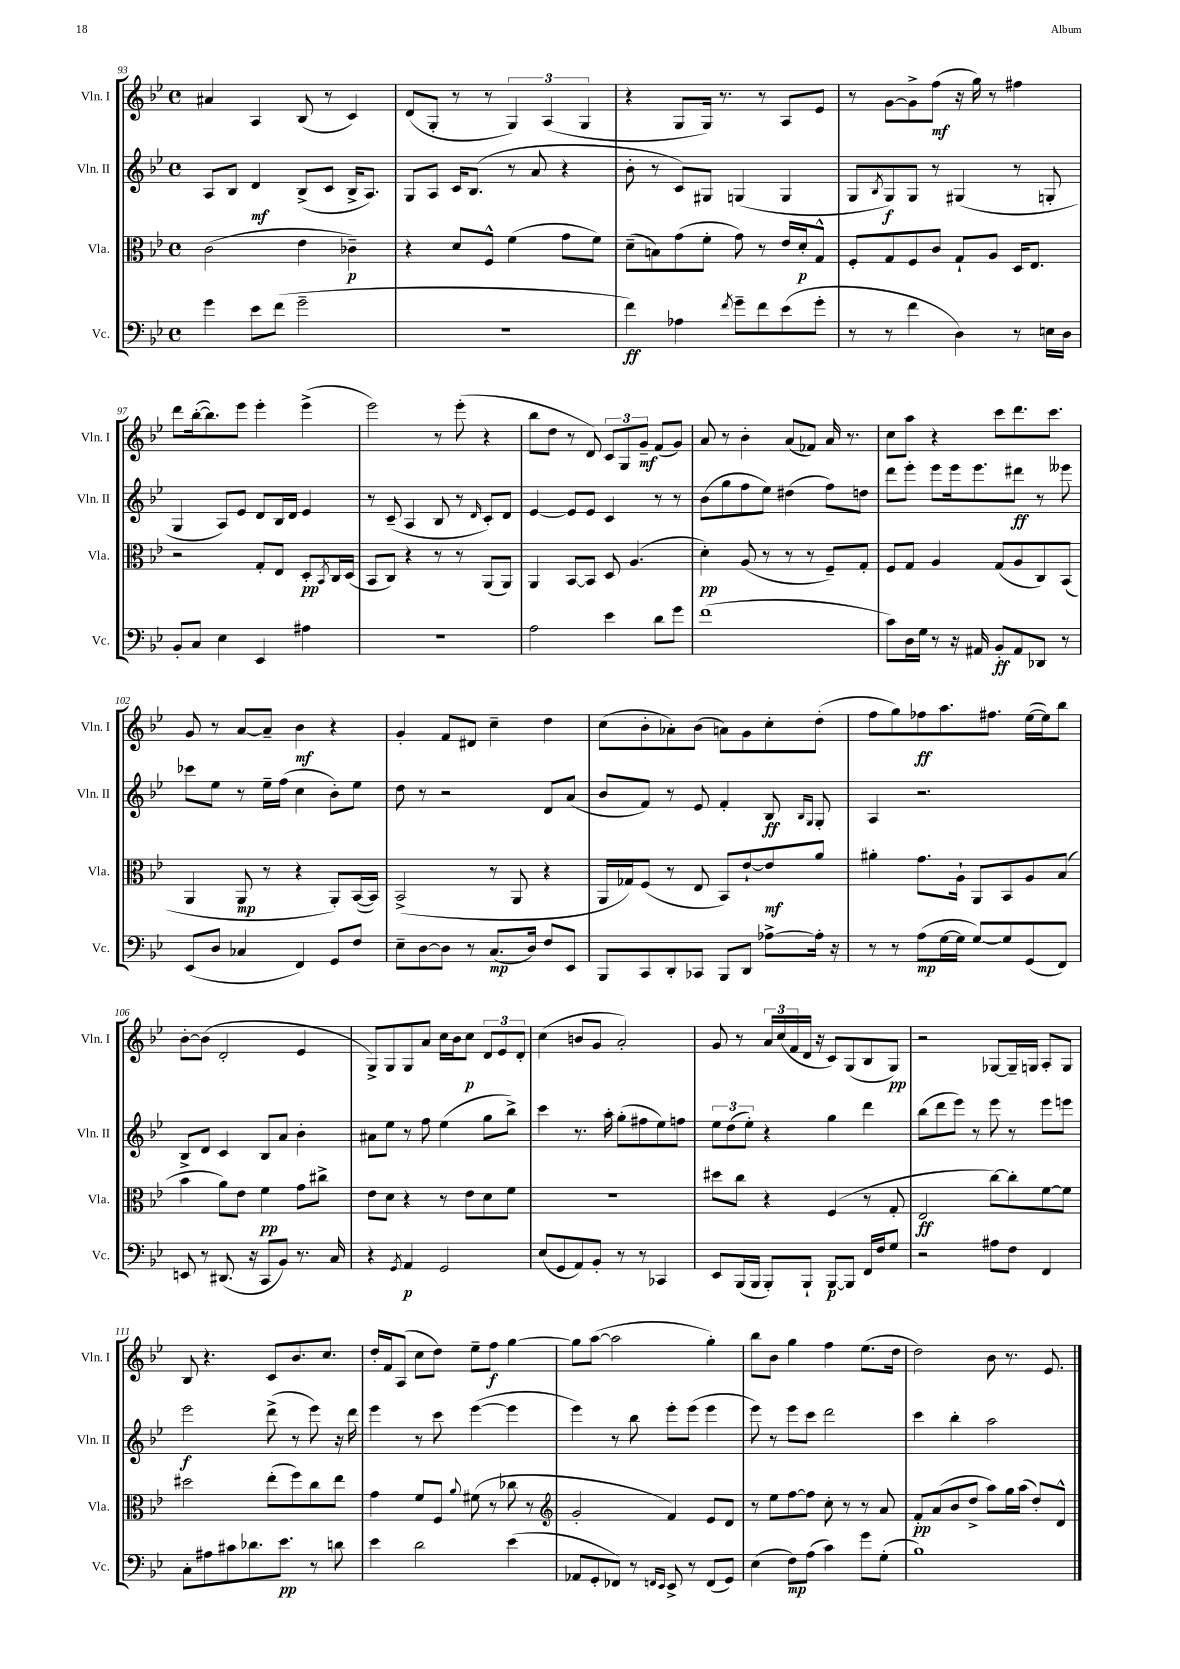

**kern	**dynam	**kern	**dynam	**kern	**dynam	**kern	**dynam
*part4	*part4	*part3	*part3	*part2	*part2	*part1	*part1
*staff4	*staff4	*staff3	*staff3	*staff2	*staff2	*staff1	*staff1
*I"Vc.	*	*I"Vla.	*	*I"Vln. II	*	*I"Vln. I	*
*I'Vc.	*	*I'Vla.	*	*I'Vln. II	*	*I'Vln. I	*
*clefF4	*	*clefC3	*	*clefG2	*	*clefG2	*
*k[b-e-]	*	*k[b-e-]	*	*k[b-e-]	*	*k[b-e-]	*
*M4/4	*	*M4/4	*	*M4/4	*	*M4/4	*
*met(c)	*	*met(c)	*	*met(c)	*	*met(c)	*
=93	=93	=93	=93	=93	=93	=93	=93
4g\	.	(2c\	.	8A/L	.	4a#X/	.
.	.	.	.	8B-/J	.	.	.
8e-\L	.	.	.	4d/	mf	4A/	.
(8f\J	.	.	.	.	.	.	.
2g~\	.	4e-\	.	(8B-^/L	.	(8B-/	.
.	.	.	.	8c/J	.	8r	.
.	.	4c-X~\)	p	16B-^/KL	.	4c/)	.
.	.	.	.	8.A/J)	.	.	.
=94	=94	=94	=94	=94	=94	=94	=94
1r	.	4r	.	8G/L	.	(8d/L	.
.	.	.	.	8A/J	.	8G'/J	.
.	.	8d/L	.	16c/KL	.	8r	.
.	.	.	.	(8.B-/J	.	.	.
.	.	8F^^/J	.	.	.	8r	.
.	.	(4f\	.	8r	.	6G/)	.
.	.	.	.	8a/	.	.	.
.	.	.	.	.	.	(6A/	.
.	.	8g\L	.	4r	.	.	.
.	.	.	.	.	.	6G/	.
.	.	8f\J)	.	.	.	.	.
=95	=95	=95	=95	=95	=95	=95	=95
4f\)	ff	(8d~\L	.	8b-'\	.	4r	.
.	.	8Bn\)	.	8r	.	.	.
4A-X\	.	(8g\	.	8c/L)	.	8G/L	.
.	.	8f'\J	.	8G#X/J	.	16G/Jk)	.
.	.	.	.	.	.	8.r	.
8qf/	.	.	.	.	.	.	.
8g~\L	.	8g\)	.	(4Gn/	.	.	.
8f\	.	8r	.	.	.	8r	.
(8e-\	.	16e-/LL	.	4G/	.	8A/L	.
.	.	16d'/J	p	.	.	.	.
8g'\J	.	8G^^/J	.	.	.	8e-/J	.
=96	=96	=96	=96	=96	=96	=96	=96
8r	.	8F'/L	.	8G/L	.	8r	.
.	.	.	.	8qB-/	.	.	.
8r	.	8G/	.	8G/)	f	[8g\L	.
4f\	.	8F/	.	8G/J	.	8g^\]	.
.	.	8c/J	.	8r	.	(8ff\J	mf
4D\)	.	8G`/L	.	(4G#X/	.	16r	.
.	.	.	.	.	.	16gg\)	.
.	.	8A/J	.	.	.	8r	.
8r	.	16D/KL	.	8r	.	4ff#X\	.
.	.	8.E-/J	.	.	.	.	.
16En\LL	.	.	.	8Gn'/	.	.	.
16D\JJ	.	.	.	.	.	.	.
!!LO:LB:g=z
=97	=97	=97	=97	=97	=97	=97	=97
8BB-'/L	.	2r	.	4G/	.	8ddd\L	.
8C/J	.	.	.	.	.	([16bb-'\k	.
.	.	.	.	.	.	8.bb-\])	.
4E-\	.	.	.	8A/L)	.	.	.
.	.	.	.	8e-/J	.	8eee-\J	.
4EE-/	.	8G'/L	.	8d/L	.	4eee-'\	.
.	.	8E-/J	.	16B-/L	.	.	.
.	.	.	.	16d/JJ	.	.	.
4A#X\	.	8D'/L	pp	4e-/	.	(4eee-^\	.
.	.	8qBB-/	.	.	.	.	.
.	.	16C/L	.	.	.	.	.
.	.	(16D/JJ	.	.	.	.	.
=98	=98	=98	=98	=98	=98	=98	=98
1r	.	8BB-/L	.	8r	.	2eee-\)	.
.	.	8C/J)	.	(8c~/	.	.	.
.	.	4r	.	4A/	.	.	.
.	.	8r	.	8B-/	.	8r	.
.	.	8r	.	8r	.	(8eee-'\	.
.	.	.	.	16qqd/	.	.	.
.	.	(8AA/L	.	8c'/L)	.	4r	.
.	.	8AA/J)	.	8d/J	.	.	.
=99	=99	=99	=99	=99	=99	=99	=99
2A\	.	4AA/	.	[4e-/	.	8bb-\L	.
.	.	.	.	.	.	8dd\J	.
.	.	[8BB-/L	.	8e-/L]	.	8r	.
.	.	8BB-/J]	.	8e-/J	.	8d/)	.
4e-\	.	8D/	.	4c/	.	12c/L	.
.	.	.	.	.	.	12G/	.
.	.	(4.A/	.	.	.	.	.
.	.	.	.	.	.	12g~/J	mf
8d\L	.	.	.	8r	.	(8f/L	.
8g\J	.	.	.	8r	.	8g/J)	.
=100	=100	=100	=100	=100	=100	=100	=100
(1f	.	4d'\)	pp	(8b-\L	.	8a/	.
.	.	.	.	8gg\	.	8r	.
.	.	(8A/	.	8ff\	.	4b-'\	.
.	.	8r	.	8ee-\J)	.	.	.
.	.	8r	.	(4dd#X\	.	(8a/L	.
.	.	8r	.	.	.	8f-X/J)	.
.	.	8F~/L)	.	8ff\L)	.	16a/	.
.	.	.	.	.	.	8.r	.
.	.	8G'/J	.	8ddn\J	.	.	.
=101	=101	=101	=101	=101	=101	=101	=101
8c\L)	.	8F/L	.	8ddd\L	.	8cc\L	.
16D\L	.	8G/J	.	8eee-'\J	.	8aa\J	.
16G\JJ	.	.	.	.	.	.	.
8r	.	4A/	.	8eee-\L	.	4r	.
16r	.	.	.	16eee-\k	.	.	.
16AA#X/	.	.	.	8.eee-\	.	.	.
8BB-'/L	ff	(8G/L	.	.	.	8ccc\L	.
8AA#/	.	8A/	.	8ddd#X\J	ff	8.ddd\	.
8DD-X/J	.	8C/)	.	8r	.	.	.
.	.	.	.	.	.	8.ccc\J	.
8r	.	(8BB-/J	.	8eee--X\	.	.	.
!!LO:LB:g=z
=102	=102	=102	=102	=102	=102	=102	=102
(8EE-/L	.	4AA/	.	8ccc-X\L	.	8g/	.
8D/J	.	.	.	8ee-\J	.	8r	.
4C-X/	.	8AA/	mp	8r	.	[8a/L	.
.	.	8r	.	16ee-~\LL	.	8a~/J]	.
.	.	.	.	(16ff\JJ	.	.	.
4FF/)	.	4r	.	4cc\	.	4b-\	mf
8GG/L	.	8AA'/L)	.	8b-'\L)	.	4r	.
8F/J	.	([16BB-/L	.	8ee-\J	.	.	.
.	.	16BB-/JJ])	.	.	.	.	.
=103	=103	=103	=103	=103	=103	=103	=103
8E-~\L	.	(2BB-^/	.	8dd\	.	4g'/	.
[8D\	.	.	.	8r	.	.	.
8D\J]	.	.	.	2r	.	8f/L	.
8r	.	.	.	.	.	8d#X/J	.
(8.C/L	mp	8r	.	.	.	4cc~\	.
.	.	8AA/	.	.	.	.	.
16D/Jk)	.	.	.	.	.	.	.
8F/L	.	4r	.	8d/L	.	4dd\	.
8EE-/J	.	.	.	(8a/J	.	.	.
=104	=104	=104	=104	=104	=104	=104	=104
8BBB-/L	.	16AA/LL	.	8b-/L	.	(8cc\L	.
.	.	16G-X/J)	.	.	.	.	.
8CC/	.	(8F/J	.	8f/J)	.	8b-'\	.
8DD'/	.	8r	.	8r	.	8a-X'\)	.
8CC-X/J	.	8E-/	.	8e-/	.	(8b-\J	.
8BBB-/L	.	8BB-/L)	.	4f'/	.	8an\L)	.
8DD/J	.	[8e-`/	.	.	.	8g\	.
[8A-X^\L	.	8e-/]	mf	8B-/	ff	8cc'\	.
.	.	.	.	16qqB-/LL	.	.	.
.	.	.	.	16qqG/JJ	.	.	.
16A-'\Jk]	.	8a/J	.	8G'/	.	(8dd'\J	.
16r	.	.	.	.	.	.	.
=105	=105	=105	=105	=105	=105	=105	=105
8r	.	4a#X'\	.	4A/	.	8ff\L	.
8r	.	.	.	.	.	8gg\)	.
(8A\L	mp	8.g\L	.	2.r	.	8ff-X\	ff
[16G\L	.	.	.	.	.	8.aa\	.
16G\JJ]	.	16A`\Jk	.	.	.	.	.
[8G/L)	.	8AA/L	.	.	.	.	.
.	.	.	.	.	.	8.ff#X\J	.
8G/]	.	8BB-/	.	.	.	.	.
(8GG/	.	8A/	.	.	.	([16ee-\LL	.
.	.	.	.	.	.	16ee-\J])	.
8FF/J)	.	(8B-/J	.	.	.	8bb-\J	.
!!LO:LB:g=z
=106	=106	=106	=106	=106	=106	=106	=106
8EEn/	.	4b-\	.	8B-^/L	.	[8b-'\L	.
8r	.	.	.	8d/J	.	(8b-\J]	.
(8.DD#X/	.	8a\L)	.	4c/	.	2d'/	.
.	.	8e-\J	.	.	.	.	.
16r	.	.	.	.	.	.	.
8CC/L	.	4f\	pp	8B-/L	.	.	.
8BB-/J)	.	.	.	8a/J	.	.	.
8.r	.	8g\L	.	4b-'\	.	4e-/	.
.	.	8cc#X^\J	.	.	.	.	.
16C/	.	.	.	.	.	.	.
=107	=107	=107	=107	=107	=107	=107	=107
4r	.	8e-\L	.	8a#X\L	.	8G^/L)	.
.	.	8d\J	.	8ee-\J	.	8G/	.
8qGG/	.	.	.	.	.	.	.
4AA/	p	4r	.	8r	.	8G/	.
.	.	.	.	8ff\	.	8a/J	.
2GG/	.	8r	.	(4ee-\	.	16cc\LL	.
.	.	.	.	.	.	16b-\J	.
.	.	8e-\L	.	.	.	8cc\J	p
.	.	8d\	.	8gg\L	.	12d/L	.
.	.	.	.	.	.	12e-/	.
.	.	8f\J	.	8bb-^\J)	.	.	.
.	.	.	.	.	.	12d'/J	.
=108	=108	=108	=108	=108	=108	=108	=108
(8E-/L	.	1r	.	4ccc\	.	(4cc\	.
8GG/	.	.	.	.	.	.	.
8AA/)	.	.	.	8.r	.	8bn/L	.
8BB-'/J	.	.	.	.	.	8g/J	.
.	.	.	.	16aa'\	.	.	.
8r	.	.	.	(8gg'\L	.	2a'/)	.
8r	.	.	.	8ff#X\	.	.	.
4CC-X/	.	.	.	8ee-\)	.	.	.
.	.	.	.	8ffn\J	.	.	.
=109	=109	=109	=109	=109	=109	=109	=109
8EE-/L	.	8dd#X\L	.	12ee-\L	.	8g/	.
.	.	.	.	(12dd\	.	.	.
(16BBB-/L	.	8cc\J	.	.	.	8r	.
.	.	.	.	12ee-'\J)	.	.	.
16BBB-/JJ	.	.	.	.	.	.	.
8BBB-'/L)	.	4r	.	4r	.	24a/LL	.
.	.	.	.	.	.	(24cc/	.
.	.	.	.	.	.	24f/	.
8BBB-`/J	.	.	.	.	.	16d/JJ	.
.	.	.	.	.	.	16r	.
[8BBB-/L	p	(4F/	.	4gg\	.	8c/L)	.
8BBB-/J]	.	.	.	.	.	(8G/	.
16FF/LL	.	8r	.	4ddd\	.	8B-/	.
16F/J	.	.	.	.	.	.	.
8G/J	.	8G'/	.	.	.	8G/J)	pp
=110	=110	=110	=110	=110	=110	=110	=110
2r	.	2E-/	ff	(8bb-\L	.	2r	.
.	.	.	.	8ddd\	.	.	.
.	.	.	.	8eee-\J)	.	.	.
.	.	.	.	8r	.	.	.
8A#X\L	.	[8cc\L)	.	8eee-\	.	[8G-X/L	.
8F\J	.	8cc'\]	.	8r	.	16G-~/L]	.
.	.	.	.	.	.	16Gn/JJ	.
4FF/	.	[8f\	.	8eee-\L	.	8A'/L	.
.	.	8f\J]	.	8eeen\J	.	8G/J	.
!!LO:LB:g=z
=111	=111	=111	=111	=111	=111	=111	=111
8C'\L	.	2dd#X\	.	2eee-\	f	8B-/	.
8A#X\	.	.	.	.	.	4.r	.
8c#X\	.	.	.	.	.	.	.
8.d-X\	.	.	.	.	.	.	.
.	.	(8ee-'\L	.	(8ddd^\	.	8c/L	.
8.e-\J	pp	.	.	.	.	.	.
.	.	8ff\)	.	8r	.	8.b-/	.
8r	.	8cc\	.	8eee-\)	.	.	.
.	.	.	.	.	.	8.cc/J	.
8dn\	.	8ee-\J	.	16r	.	.	.
.	.	.	.	16ddd\	.	.	.
=112	=112	=112	=112	=112	=112	=112	=112
4e-\	.	4g\	.	4eee-\	.	16dd'/LL	.
.	.	.	.	.	.	16f/J	.
.	.	.	.	.	.	(8A/J	.
2d\	.	8f/L	.	8r	.	8cc\L	.
.	.	8F/J	.	8ccc\	.	8dd\J)	.
.	.	8qqa/	.	.	.	.	.
.	.	(8f#X\	.	([4eee-\	.	8ee-~\L	.
.	.	8r	.	.	.	8ff\J	f
(4e-\	.	8cc-X\	.	4eee-\]	.	[4gg\	.
.	.	8r	.	.	.	.	.
=113	=113	=113	=113	=113	=113	=113	=113
*	*	*clefG2	*	*	*	*	*
8AA-X/L	.	2g'/	.	4eee-\)	.	8gg\L]	.
8GG'/	.	.	.	.	.	([8aa\J	.
8FF-X/J)	.	.	.	8r	.	2aa\]	.
8r	.	.	.	8bb-\	.	.	.
16qqFFn/LL	.	.	.	.	.	.	.
16qqEE-/JJ	.	.	.	.	.	.	.
8EE-^/	.	4f/)	.	8eee-'\L	.	.	.
8r	.	.	.	(8eee-\J	.	.	.
(8FF/L	.	8e-/L	.	4eee-\	.	4gg'\)	.
8GG/J)	.	8d/J	.	.	.	.	.
=114	=114	=114	=114	=114	=114	=114	=114
(4E-\	.	8r	.	8eee-\)	.	8bb-\L	.
.	.	8ee-\L	.	8r	.	8b-\J	.
8F\L)	mp	[8ff\	.	8eee-\L	.	4gg\	.
(8A\J	.	8ff\J]	.	8ccc\J	.	.	.
4c\)	.	8cc'\	.	2ddd\	.	4ff\	.
.	.	8r	.	.	.	.	.
8g\L	.	8r	.	.	.	(8.ee-\L	.
(8G'\J	.	8a/	.	.	.	.	.
.	.	.	.	.	.	16dd\Jk	.
=115	=115	=115	=115	=115	=115	=115	=115
1B-)	.	8f'/L	pp	4ccc\	.	2dd\)	.
.	.	(8a/	.	.	.	.	.
.	.	8b-/	.	4bb-'\	.	.	.
.	.	8dd^/J	.	.	.	.	.
.	.	8aa\L)	.	2aa\	.	8b-\	.
.	.	16gg\L	.	.	.	8.r	.
.	.	(16aa\JJ	.	.	.	.	.
.	.	8dd'/L)	.	.	.	.	.
.	.	.	.	.	.	8.e-/	.
.	.	8d^^/J	.	.	.	.	.
==	==	==	==	==	==	==	==
*-	*-	*-	*-	*-	*-	*-	*-
